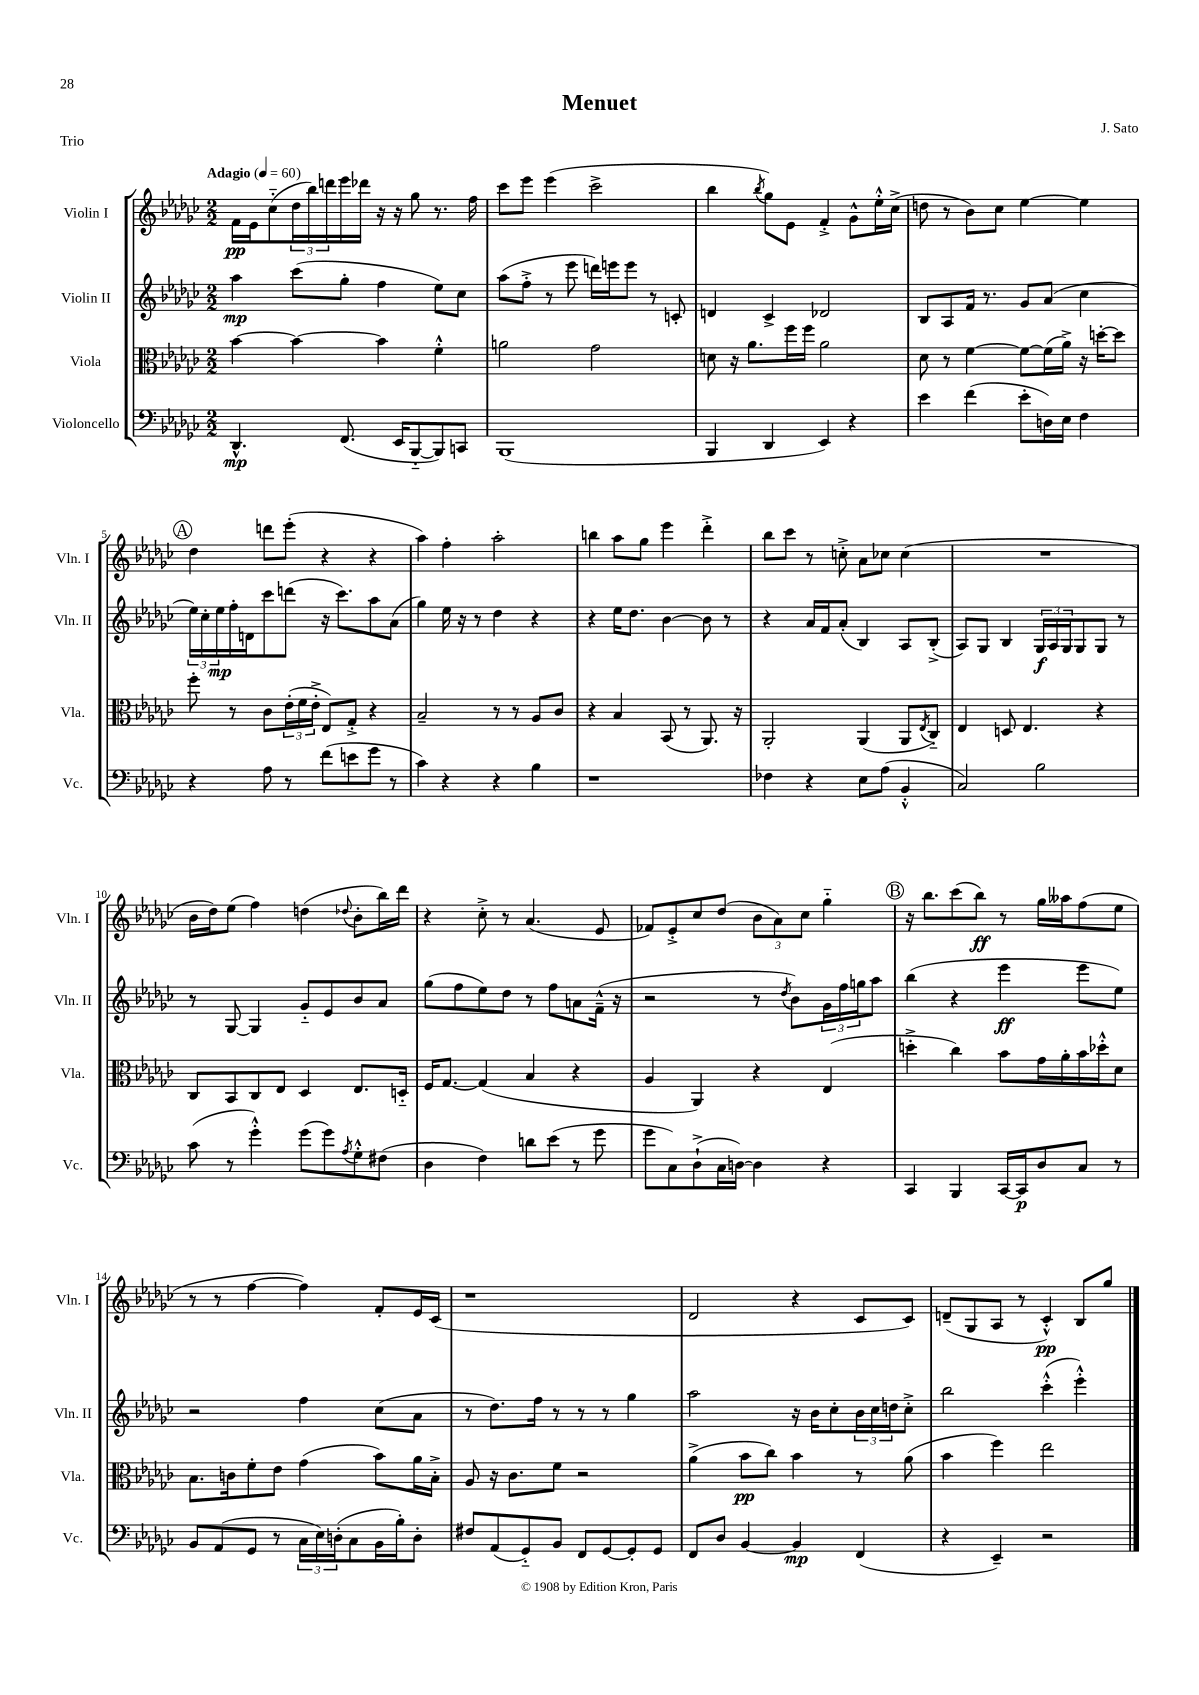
\header { title = "Menuet" composer = "J. Sato" piece = "Trio" }
<<
\new StaffGroup <<
\new Staff = "s0" \with { instrumentName = "Violin I" shortInstrumentName = "Vln. I" } {
    \clef treble \key ges \major \numericTimeSignature \time 2/2 \tempo "Adagio" 4 = 60
    f'16\pp ees'16 ces''8-_( \tuplet 3/2 { des''16 bes''16) d'''16 } ees'''16 des'''16 r16 r16 ges''8 r8. f''16 |
    ces'''8 ees'''8 ees'''4( ces'''2-> |
    bes''4 \acciaccatura { bes''8 } ges''8) ees'8 f'4-.-> ges'8-^ ees''16-.-^ ces''16->( |
    d''8 r8 bes'8) ces''8 ees''4~ ees''4 |
    \mark \markup { \circle "A" } des''4 d'''8 ees'''8-.( r4 r4 |
    aes''4) f''4-. aes''2-. |
    b''4 aes''8 ges''8 ees'''4 des'''4-.-> |
    bes''8 ces'''8 r8 c''8-.-> aes'8 ces''8 ces''4( |
    R1 |
    bes'16 des''16) ees''8( f''4) d''4( \appoggiatura { des''8 } bes'8-. bes''16) des'''16 |
    r4 ces''8-.-> r8 aes'4.( ees'8 |
    fes'8) ees'8-.-> ces''8 des''8( \tuplet 3/2 { bes'8 aes'8) ces''8 } ges''4-_ |
    \mark \markup { \circle "B" } r16 bes''8. ces'''8( bes''8\ff) r8 ges''16 aeses''16 f''8( ees''8 |
    r8 r8 f''4~ f''4) f'8-. ees'16 ces'16( |
    r1 |
    des'2 r4 ces'8 ces'8) |
    d'8--( ges8 aes8 r8 ces'4-.-^\pp) bes8 ges''8 \bar "|." |
}
\new Staff = "s1" \with { instrumentName = "Violin II" shortInstrumentName = "Vln. II" } {
    \clef treble \key ges \major \numericTimeSignature \time 2/2
    aes''4\mp ces'''8( ges''8-. f''4 ees''8) ces''8 |
    aes''8( f''8-.-> r8 ees'''8 d'''16) e'''16 e'''8 r8 c'8-. |
    d'4 ces'4-> des'2 |
    bes8 aes8 f'16 r8. ges'8 aes'8( ces''4 |
    \mark \markup { \circle "A" } \tuplet 3/2 { ees''16) ces''16-. ees''16\mp } f''16-. d'16 ces'''8 d'''8( r16 ces'''8.) aes''8 aes'8( |
    ges''4) ees''16 r16 r8 des''4 r4 |
    r4 ees''16 des''8. bes'4~ bes'8 r8 |
    r4 aes'16 f'16 aes'8-.( bes4) aes8 bes8-.->( |
    aes8) ges8 bes4 \tuplet 3/2 { ges16\f aes16 ges16 } ges8 ges8 r8 |
    r8 ges8~ ges4 ges'8-_ ees'8 bes'8 aes'8 |
    ges''8( f''8 ees''8) des''8 r8 f''8 a'8 f'16---^( r16 |
    r2 r8 \acciaccatura { des''8 } bes'8) \tuplet 3/2 { ges'16 f''16 g''16 } aes''8 |
    \mark \markup { \circle "B" } bes''4( r4 ees'''4\ff ees'''8 ees''8) |
    r2 f''4 ces''8( aes'8 |
    r8 des''8.) f''16 r8 r8 r8 ges''4 |
    aes''2 r16 bes'16 ces''8-. \tuplet 3/2 { bes'16 ces''16 d''16 } ces''8-.-> |
    bes''2 ces'''4-.-^( ees'''4-.-^) \bar "|." |
}
\new Staff = "s2" \with { instrumentName = "Viola" shortInstrumentName = "Vla." } {
    \clef alto \key ges \major \numericTimeSignature \time 2/2
    bes'4~ bes'4~ bes'4 f'4-.-^ |
    a'2 ges'2 |
    d'8 r16 aes'8. f''16 f''16 aes'2 |
    des'8 r8 f'4~ f'8~ f'16( aes'16->) r16 d''16~-. d''8 |
    \mark \markup { \circle "A" } f''8-. r8 ces'8 \tuplet 3/2 { ees'16-.( f'16 ees'16-.-> } ees8) ges8-.-> r4 |
    bes2-- r8 r8 aes8 ces'8 |
    r4 bes4 bes,8( r8 aes,8.) r16 |
    aes,2-. aes,4( aes,8 \acciaccatura { ees8 } ces8-_) |
    ees4 d8 ees4. r4 |
    ces8 bes,8 ces8 ees8 des4 ees8. d16-_ |
    f16 ges8.~ ges4( bes4 r4 |
    aes4 aes,4) r4 ees4( |
    \mark \markup { \circle "B" } d''4-.-> ces''4) bes'8 ges'16 aes'16-. bes'16 des''16-.-^ des'8 |
    bes8. c'16 f'8-. ees'8 ges'4( bes'8) aes'16 bes16-.-> |
    aes8 r16 ces'8. f'8 r2 |
    aes'4->( bes'8\pp ces''8) bes'4 r8 aes'8( |
    bes'4 f''4) ees''2 \bar "|." |
}
\new Staff = "s3" \with { instrumentName = "Violoncello" shortInstrumentName = "Vc." } {
    \clef bass \key ges \major \numericTimeSignature \time 2/2
    des,4.-^\mp f,8.( ees,16 bes,,8~-_ bes,,8) c,8 |
    bes,,1( |
    bes,,4 des,4 ees,4) r4 |
    ees'4 f'4( ees'8-. d16) ees16 f4 |
    \mark \markup { \circle "A" } r4 aes8 r8 f'8( e'8 ges'8 r8 |
    ces'4) r4 r4 bes4 |
    r1 |
    fes4 r4 ees8 aes8( bes,4-.-^ |
    ces2) bes2 |
    ces'8( r8 ges'4-.-^) ges'8( ges'8) \acciaccatura { aes8 } ges8-.-^ fis8( |
    des4 f4) d'8 ees'8( r8 ges'8 |
    ges'8 ces8) des8-!->( ces16 d16~) d4 r4 |
    \mark \markup { \circle "B" } ces,4 bes,,4 ces,16~ ces,16\p des8 ces8 r8 |
    bes,8 aes,8( ges,8 r8 \tuplet 3/2 { ces16 ees16) d16-.( } ces8 bes,16 bes16-.) d8-. |
    fis8 aes,8( ges,8-_) bes,8 f,8 ges,8~ ges,8-. ges,8 |
    f,8 des8 bes,4~ bes,4\mp f,4( |
    r4 ees,4--) r2 \bar "|." |
}
>>
>>
